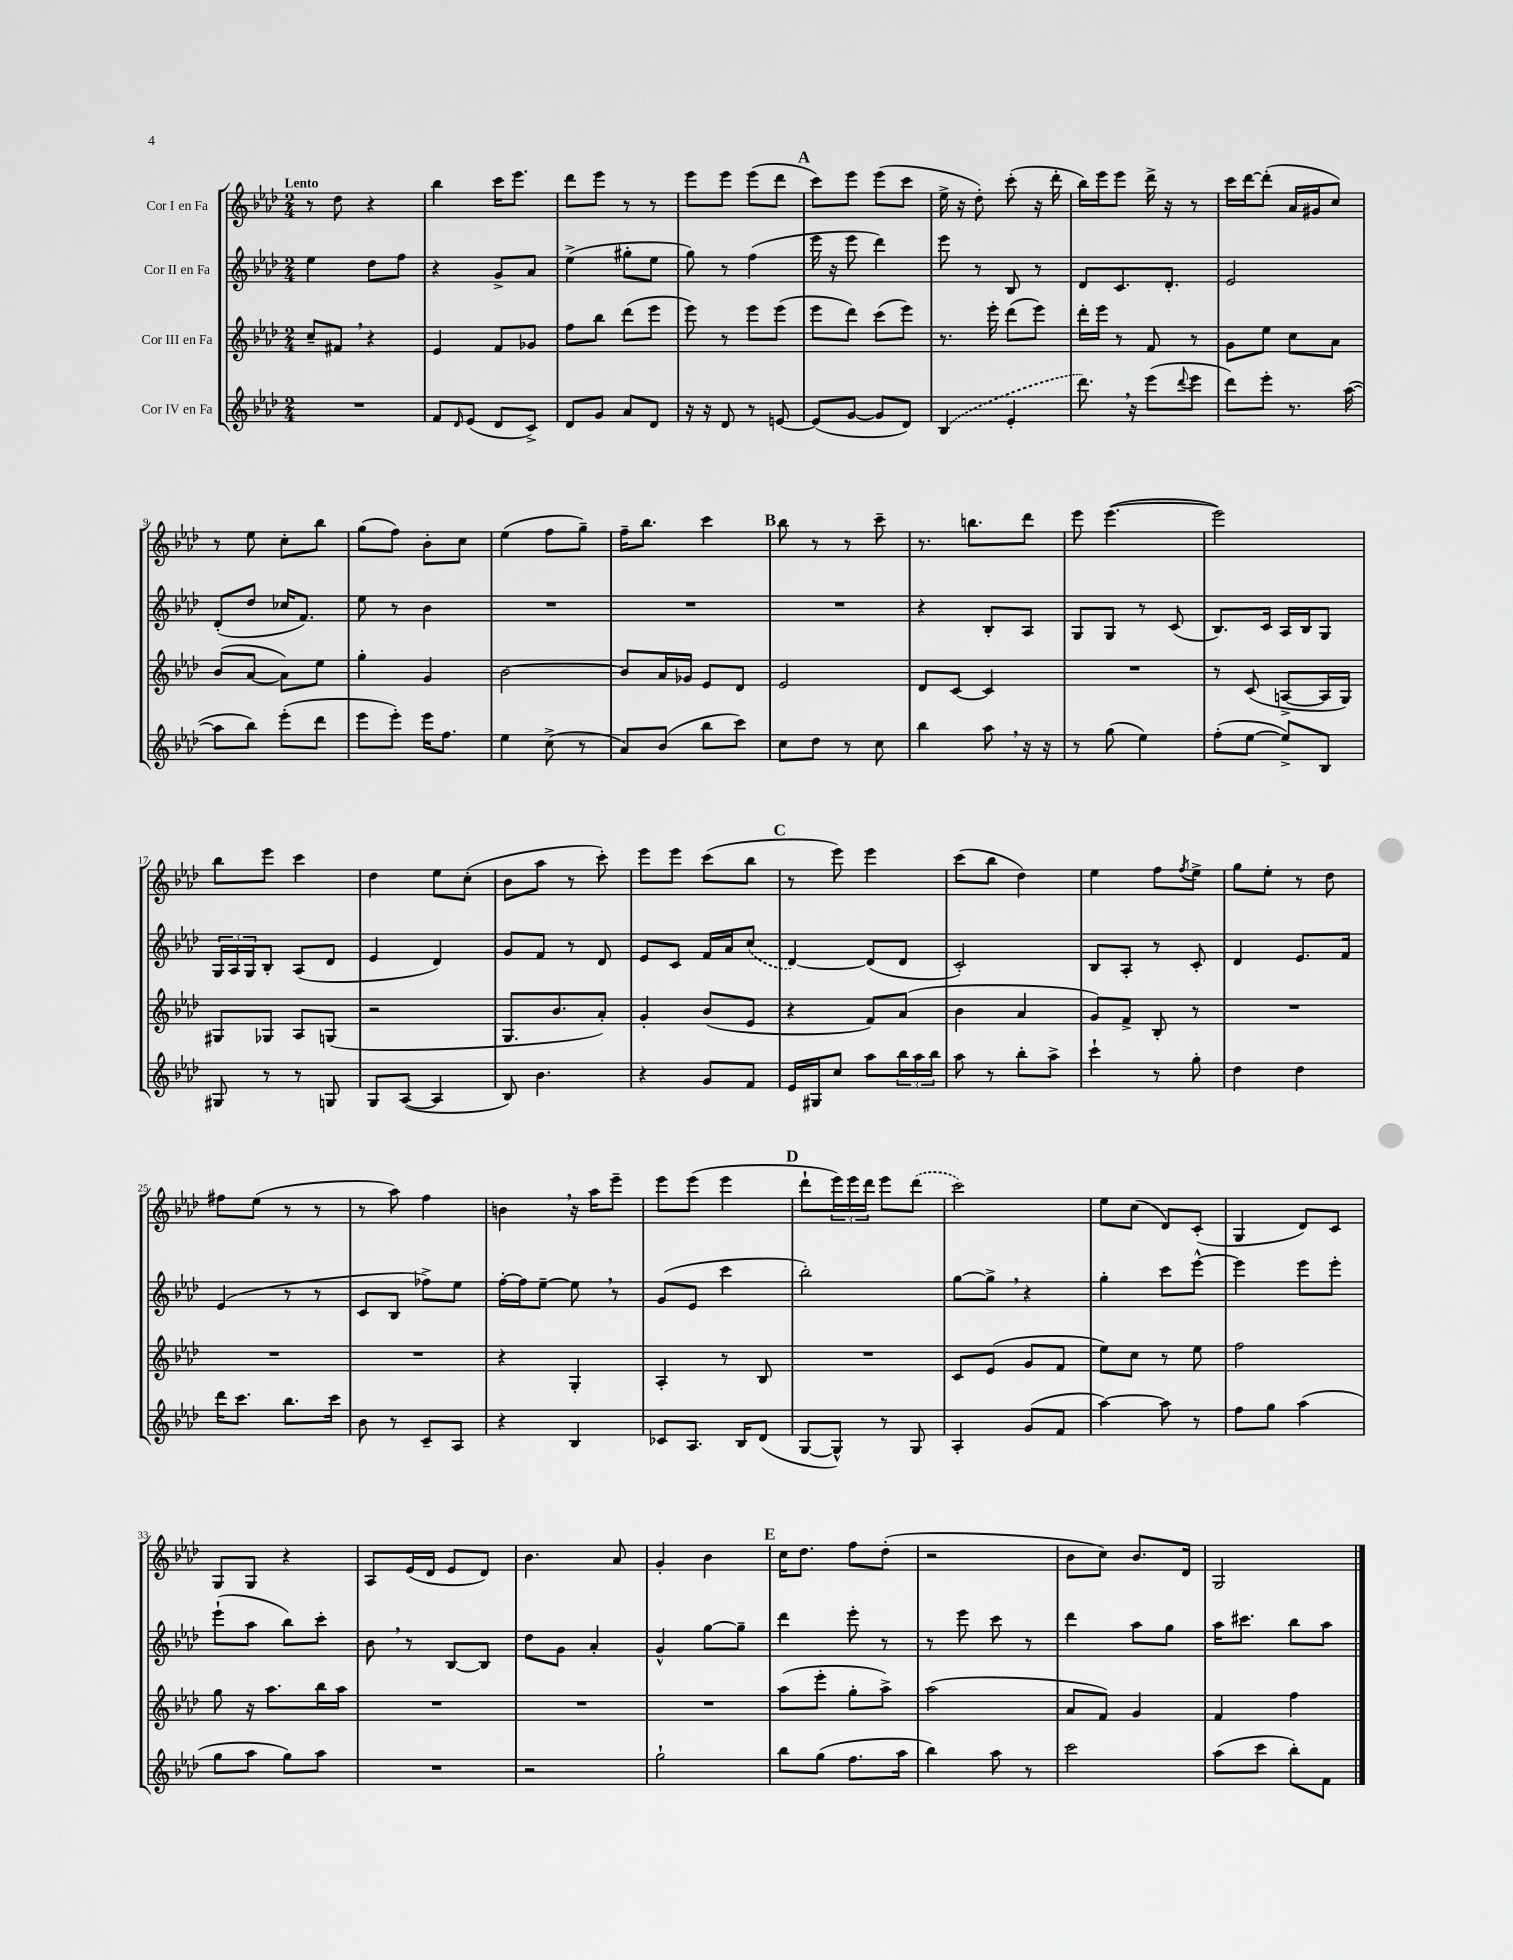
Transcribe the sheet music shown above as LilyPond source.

<<
\new StaffGroup <<
\new Staff = "s0" \with { instrumentName = "Cor I en Fa" } {
    \clef treble \key aes \major \numericTimeSignature \time 2/4 \tempo "Lento"
    r8 des''8 r4 |
    bes''4 c'''16 ees'''8. |
    des'''8 ees'''8 r8 r8 |
    ees'''8 ees'''8 ees'''8( des'''8 |
    \mark \markup { \bold "A" } c'''8) ees'''8 ees'''8( c'''8 |
    ees''16-> r16 des''8-.) c'''8-.( r16 des'''16-. |
    bes''16) ees'''16 ees'''8 des'''16-> r16 r8 |
    c'''16 des'''16~ des'''8-.( aes'16 gis'16 c''8) |
    r8 ees''8 c''8-. bes''8 |
    g''8( f''8) bes'8-. c''8 |
    ees''4( f''8 g''8--) |
    f''16-- bes''8. c'''4 |
    \mark \markup { \bold "B" } bes''8 r8 r8 c'''8-- |
    r8. b''8. des'''8 |
    ees'''8 ees'''4.~( |
    ees'''2) |
    bes''8 ees'''8 c'''4 |
    des''4 ees''8 c''8-.( |
    bes'8 aes''8 r8 c'''8-.) |
    ees'''8 ees'''8 c'''8( bes''8 |
    \mark \markup { \bold "C" } r8 ees'''8) ees'''4 |
    c'''8( bes''8 des''4) |
    ees''4 f''8 \acciaccatura { f''8 } ees''8-> |
    g''8 ees''8-. r8 des''8 |
    fis''8 ees''8( r8 r8 |
    r8 aes''8) f''4 |
    b'4 \breathe r16 aes''16 ees'''8-- |
    ees'''8 ees'''8( ees'''4 |
    \mark \markup { \bold "D" } des'''8-! \tuplet 3/2 { ees'''16) ees'''16 des'''16 } ees'''8 \once \slurDashed des'''8( |
    c'''2) |
    ees''8 c''8( des'8) c'8-.( |
    g4 des'8) c'8 |
    g8 g8 r4 |
    aes8 ees'16( des'16 ees'8 des'8) |
    bes'4. aes'8 |
    g'4-. bes'4 |
    \mark \markup { \bold "E" } c''16 des''8. f''8 des''8-.( |
    r2 |
    bes'8 c''8) bes'8. des'16 |
    g2 \bar "|." |
}
\new Staff = "s1" \with { instrumentName = "Cor II en Fa" } {
    \clef treble \key aes \major \numericTimeSignature \time 2/4
    ees''4 des''8 f''8 |
    r4 g'8-> aes'8 |
    ees''4->( gis''8-. ees''8 |
    g''8) r8 f''4( |
    \mark \markup { \bold "A" } ees'''16 r16 ees'''8 des'''4) |
    ees'''8 r8 bes8 r8 |
    des'8 c'8. des'8.-. |
    ees'2 |
    des'8-.( des''8 ces''16 f'8.) |
    ees''8 r8 bes'4 |
    R2 |
    R2 |
    \mark \markup { \bold "B" } R2 |
    r4 bes8-. aes8 |
    g8 g8 r8 c'8( |
    bes8.) c'16 aes16 bes16 g8 |
    \tuplet 3/2 { g16 aes16 g16 } bes8-. aes8( des'8 |
    ees'4 des'4) |
    g'8 f'8 r8 des'8 |
    ees'8 c'8 f'16 aes'16 \once \slurDashed c''8( |
    \mark \markup { \bold "C" } des'4~) des'8( des'8 |
    c'2-.) |
    bes8 aes8-. r8 c'8-. |
    des'4 ees'8. f'16 |
    ees'4( r8 r8 |
    c'8 bes8 fes''8->) ees''8 |
    f''16~-. f''16 ees''8~-- ees''8 \breathe r8 |
    g'8( ees'8 c'''4 |
    \mark \markup { \bold "D" } bes''2-.) |
    g''8~ g''8-> \breathe r4 |
    g''4-. c'''8 ees'''8~-^ |
    ees'''4 ees'''8 ees'''8-. |
    ees'''8-!( aes''8 bes''8) c'''8-. |
    bes'8 \breathe r8 bes8~ bes8 |
    des''8 g'8 aes'4-. |
    g'4-^ g''8~ g''8-- |
    \mark \markup { \bold "E" } des'''4 ees'''8-. r8 |
    r8 ees'''8 c'''8 r8 |
    des'''4 aes''8 g''8 |
    aes''16 cis'''8. bes''8 aes''8 \bar "|." |
}
\new Staff = "s2" \with { instrumentName = "Cor III en Fa" } {
    \clef treble \key aes \major \numericTimeSignature \time 2/4
    c''8-- fis'8 \breathe r4 |
    ees'4 f'8 ges'8 |
    f''8 bes''8 des'''8( ees'''8 |
    ees'''8) r8 ees'''8 ees'''8( |
    \mark \markup { \bold "A" } ees'''8 des'''8) c'''8( ees'''8) |
    r8. ees'''16-. des'''8( ees'''8) |
    des'''16-. ees'''16 r8 f'8 r8 |
    g'8 ees''8 c''8 aes'8 |
    bes'8( aes'8~ aes'8) ees''8 |
    g''4-. g'4 |
    bes'2~ |
    bes'8 aes'16 ges'16 ees'8 des'8 |
    \mark \markup { \bold "B" } ees'2 |
    des'8 c'8~ c'4 |
    R2 |
    r8 c'8( a8~-> a16 g16) |
    gis8 ges8 aes8 g8( |
    r2 |
    g8. bes'8. aes'8-.) |
    g'4-. bes'8( ees'8 |
    \mark \markup { \bold "C" } r4 f'8) aes'8( |
    bes'4 aes'4 |
    g'8) f'8-> bes8-. r8 |
    R2 |
    R2 |
    R2 |
    r4 g4-. |
    aes4-. r8 bes8 |
    \mark \markup { \bold "D" } R2 |
    c'8 ees'8( g'8 f'8 |
    ees''8) c''8 r8 ees''8 |
    f''2 |
    g''8 r16 aes''8. bes''16 aes''16 |
    R2 |
    R2 |
    R2 |
    \mark \markup { \bold "E" } aes''8( ees'''8-. g''8-. aes''8->) |
    aes''2( |
    aes'8 f'8) g'4 |
    f'4 f''4 \bar "|." |
}
\new Staff = "s3" \with { instrumentName = "Cor IV en Fa" } {
    \clef treble \key aes \major \numericTimeSignature \time 2/4
    R2 |
    f'8 \grace { des'16 } ees'8( des'8 c'8->) |
    des'8 g'8 aes'8 des'8 |
    r16 r16 des'8 r8 e'8~ |
    \mark \markup { \bold "A" } e'8( g'8~ g'8 des'8) |
    \once \slurDashed bes4( ees'4-. |
    des'''8.) \breathe r16 ees'''8( \appoggiatura { des'''8 } ees'''8 |
    des'''8) ees'''8-. r8. aes''16~( |
    aes''8 bes''8) ees'''8-.( des'''8 |
    ees'''8 ees'''8-.) ees'''16 f''8. |
    ees''4 c''8->( r8 |
    aes'8) bes'8( bes''8 c'''8) |
    \mark \markup { \bold "B" } c''8 des''8 r8 c''8 |
    bes''4 aes''8 \breathe r16 r16 |
    r8 g''8( ees''4) |
    f''8-.( ees''8~ ees''8->) bes8 |
    gis8 r8 r8 g8 |
    g8 aes8~( aes4 |
    bes8) bes'4. |
    r4 g'8 f'8 |
    \mark \markup { \bold "C" } ees'16 gis16 c''8 aes''8 \tuplet 3/2 { bes''16 aes''16 bes''16 } |
    aes''8 r8 bes''8-. aes''8-> |
    c'''4-! r8 g''8-. |
    des''4 des''4 |
    des'''16 c'''8. bes''8. c'''16 |
    bes'8 r8 c'8-- aes8 |
    r4 bes4 |
    ces'8 aes8. bes16 des'8( |
    \mark \markup { \bold "D" } g8~ g8-^) r8 g8 |
    aes4-. g'8( f'8 |
    aes''4~) aes''8 r8 |
    f''8 g''8 aes''4( |
    g''8 aes''8 g''8) aes''8 |
    R2 |
    r2 |
    g''2-! |
    \mark \markup { \bold "E" } bes''8 g''8( f''8. aes''16 |
    bes''4) aes''8 r8 |
    c'''2 |
    aes''8( c'''8 bes''8-.) f'8 \bar "|." |
}
>>
>>
